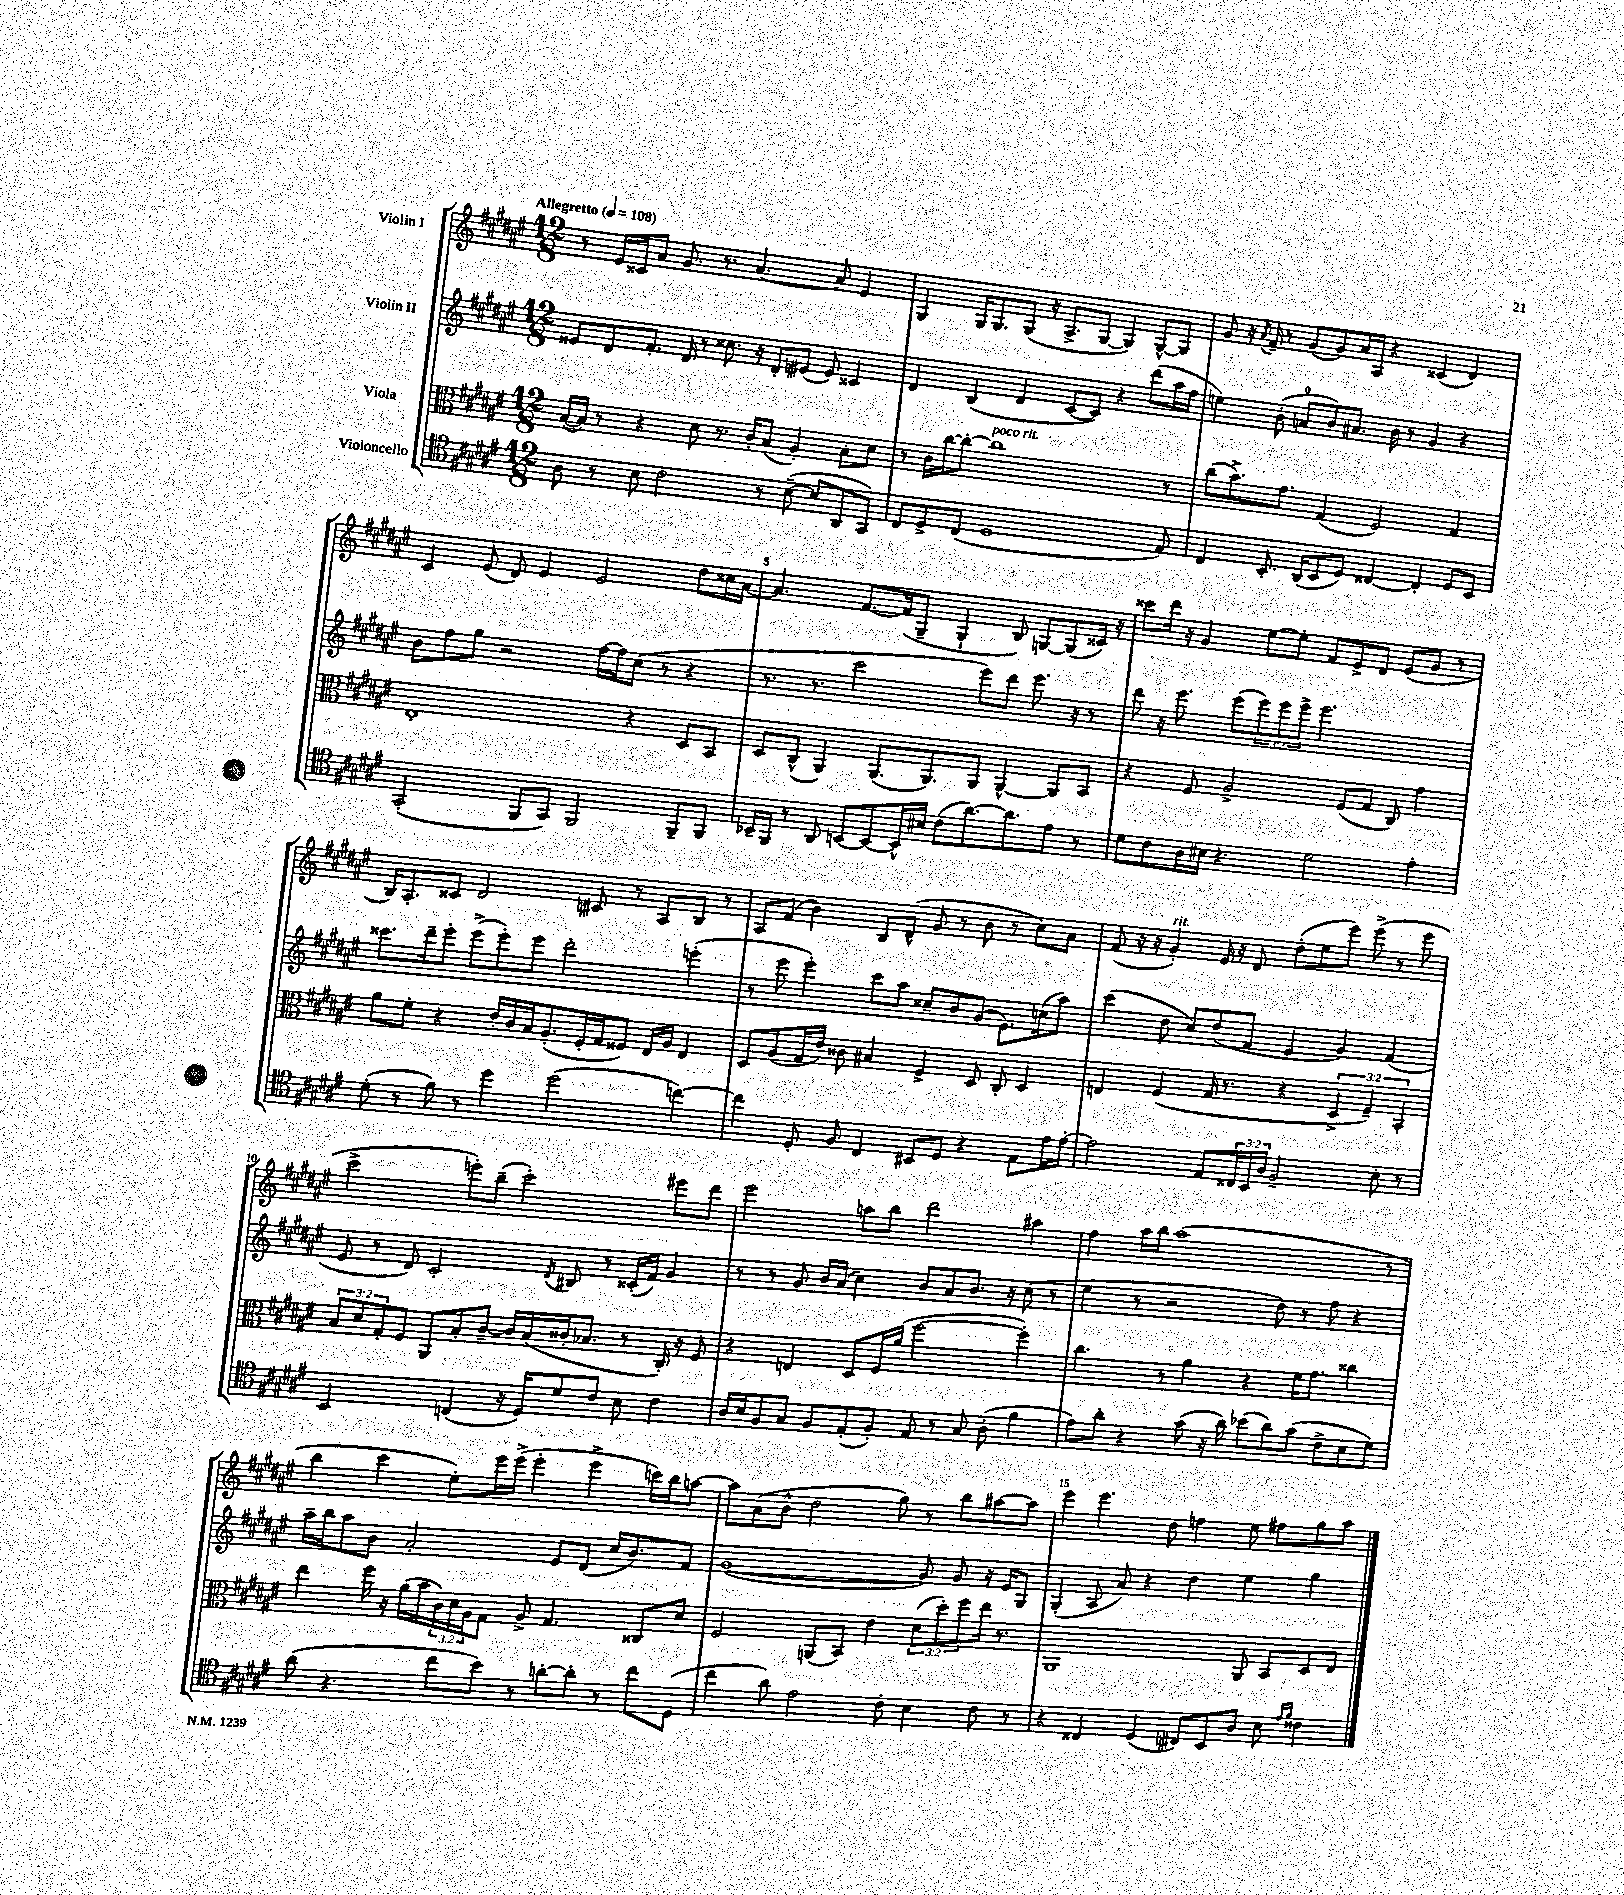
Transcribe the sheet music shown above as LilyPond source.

<<
\new StaffGroup <<
\new Staff = "s0" \with { instrumentName = "Violin I" } {
    \clef treble \key fis \major \numericTimeSignature \time 12/8 \tempo "Allegretto" 4 = 108
    r8 eis'16 cisis'16 ais'8 gis'8. r8. ais'4.~ ais'8 eis'4 |
    gis4 gis16 gis8. gis8( r16 ais8.-> gis8~ gis4) gis8~-^ gis8 |
    gis'8 r16 \acciaccatura { ais'8 } fis'16-- r8 gis'8( gis'8) ais'16 ais16 r4 cisis'4( dis'4) |
    cis'4 eis'8( dis'8) eis'4 eis'2 dis''8 cisis''16 ais'16~ |
    ais'4. fis'8.~ fis'16( gis8-- gis4-! b8) g8~ g8( cisis'16) r16 |
    cisis'''8 dis'''16 r16 gis'4 eis''8~ eis''8-. fis'8 eis'8-> dis'8 eis'8( gis'8 r8 |
    b16) ais8.-. cisis'8 dis'2 cis'8 r8 ais8 b8 r8 |
    ais8 fis'8( b'4) b8 dis'8-^( gis'8 r8 b'8 r8 cis''8) ais'8 |
    fis'8( r16 r16 gis'4-.^\markup { \italic "rit." }) eis'16 r16 dis'8 dis''8-.( eis''8 eis'''8) eis'''8->( r8 eis'''8 |
    cis'''2-> e'''8-.) b''8--( cis'''2-.) eis'''8 dis'''8 |
    eis'''2 a''8 b''8 dis'''2 ais''4 |
    fis''4 ais''16 b''16 ais''1( r8 |
    b''4 cis'''4 eis''8-.) eis'''16 eis'''16->( eis'''4-. eis'''4-> c'''16) b''16 a''8~ |
    a''8 ais'8( b'8-^ dis''2 gis''8) r8 b''8 ais''8~ ais''8 |
    eis'''4 eis'''4. dis''8 f''4 eis''8 fis''8 gis''8 ais''8 \bar "|." |
}
\new Staff = "s1" \with { instrumentName = "Violin II" } {
    \clef treble \key fis \major \numericTimeSignature \time 12/8 \override Staff.TupletNumber.text = #tuplet-number::calc-fraction-text
    eisis'8 dis'8 fis'8.-. dis'16 r8 cisis''8. r16 dis'8-. eis'8( eis'8) cisis'4 |
    dis'4 b4( dis'4 cis'8~ cis'8) r4 dis'''8( ais''16 fis''16 |
    e''4) b'8-.( a'8-0 b'8) ais'8. b'16 r8 gis'4 r4 |
    b'8 fis''8 gis''8 r2 fis''16~ fis''16 cis''8( r8 r4 |
    r8. r8. cis'''2 eis'''8) dis'''8 eis'''8. r16 r8 |
    dis'''8 r16 eis'''8. eis'''8( \tuplet 3/2 { eis'''8) eis'''8 eis'''8-> } eis'''2. |
    cisis'''8. dis'''16-- eis'''8-. eis'''8->( eis'''8-.) eis'''8 dis'''2-. e'''4-.( |
    r8 eis'''8 eis'''4-.) cis'''8 ais''8 cisis''8-- b'8 gis'8( eis'8.) c''16( ais''8) |
    cis'''4( dis''8 cis''8) dis''8( fis'8 eis'4 gis'4) fis'4( |
    eis'8 r8 dis'8) cis'2-. \acciaccatura { dis'8 } bis8 r8 cisis'16-.( fis'16) gis'4 |
    r8 r8 gis'8 b'16 ais'16( cis''4) b'8 ais'8 b'8. r16 cis''8( r8 |
    eis''4 r8 r2 dis''8) r8 fis''8 r4 |
    ais''16-- b''16 ais''8 b'8 ais'2-. eis'8 dis'8( cis''16 b'8.) fis'8 |
    gis'1~( gis'8) gis'8 r16 eis'16 gis8 |
    gis4-.( ais8 ais'8) r4 dis''4 eis''4 gis''4 \bar "|." |
}
\new Staff = "s2" \with { instrumentName = "Viola" } {
    \clef alto \key fis \major \numericTimeSignature \time 12/8 \override Staff.TupletNumber.text = #tuplet-number::calc-fraction-text
    b16~( b16) r8 r4 dis'8 r8. cis'16-. b8( ais4-.) b8-. dis'8 |
    r8 cis'16 cis''16~ cis''8~-. cis''1^\markup { \italic "poco rit." } r8 |
    cis''8( b'8.->) gis'8. gis4( fis2) gis4 |
    eis1-. r4 dis8 b,8 |
    dis8 cis8-^( ais,4) ais,8.( ais,8.) ais,8 ais,4~-^ ais,8 b,8 |
    r4 fis8 ais2-> fis8( gis8 cis8) gis'4 |
    ais'8 fis'8-. r4 eis'16-. cis'16 b16 ais8.-.( fis16-. gis16 fisis8) eis16 ais16 eis4 |
    dis8 ais8( gis16 eis'16) cisis'8 bis4 fis4-> dis8 cis8-. dis4 |
    e4 fis4( gis16 r8. r4 \tuplet 3/2 { dis4-> fis4--) b,4-. } |
    \tuplet 3/2 { b8 dis'8 gis8-. } fis8 ais,8 b8-. cis'8~-- cis'16 b16( cisis'16-. bes8. r8 cis16-.) r16 fis8 |
    r4 e4 dis8 fis16 ais'16( fis''2~ fis''4-.) |
    cis''4. r8 ais'4 r4 fis'16 gis'8. cisis''4 |
    eis''4 fis''16 r16 ais'16( b'16 \tuplet 3/2 { cis'16) dis'16 ais16 } gis8 ais8-> gis4. cisis8 dis'8 |
    fis2 a,8( b,8) eis'4 \tuplet 3/2 { dis'8( dis''8-.) fis''8 } eis''16 r8. |
    ais,1 ais,8 b,8 dis8 eis8 \bar "|." |
}
\new Staff = "s3" \with { instrumentName = "Violoncello" } {
    \clef tenor \key fis \major \numericTimeSignature \time 12/8 \override Staff.TupletNumber.text = #tuplet-number::calc-fraction-text
    ais8 r8 b8 cis'2 r8 b8~--( b8 ais,8 gis,8) |
    cis8 dis8-> cis8( dis1 eis8) |
    cis4 b,8.-. ais,16( b,8 dis8) cisis4~ cisis4-. dis8 b,8 |
    gis,2-.( fis,8 gis,8) fis,2 fis,8-- fis,8 |
    bes,16-- fis,16 r8 ais,8 b,8~ b,8~ b,16-^ bis16 cis'8( ais'8.~) ais'8. eis'8 r8 |
    dis'8 cis'8 ais16 bis16 r4. dis'2 eis'4-. |
    dis'8-.( r8 fis'8) r8 dis''4 dis''2( c''4~) |
    c''4 dis8-. fis8 cis4 bis,8 dis8 r4 eis8 eis'16 eis'16~-. |
    eis'2 eis8 \tuplet 3/2 { cisis16 b,16 ais16 } fis2-- b8-. r8 |
    b,2 c4( r16 dis16) dis'8 cis'8 b8 cis'4 |
    ais16 b16 fis8 gis8 fis8 eis8-.( fis8-.) eis8 r8 gis8 ais8-.( fis'4 |
    eis'8) ais'8-. r4 gis'8( r16 ais'16) bes'8( ais'8) gis'8( cis'8-> b8 dis'8) |
    ais'8( r4. cis''8 b'8) r8 a'8~-. a'8-. r8 cis''8 dis8( |
    cis''4 ais'8) eis'2 cis'8-. b4 cis'8 r8 |
    r4 cisis4 dis4( cis8) b,8 ais8 b8 \grace { eis'16 fis'16 } cisis'4 \bar "|." |
}
>>
>>
\layout { \context { \Score \override BarNumber.break-visibility = ##(#f #t #t) barNumberVisibility = #(every-nth-bar-number-visible 5) } }
